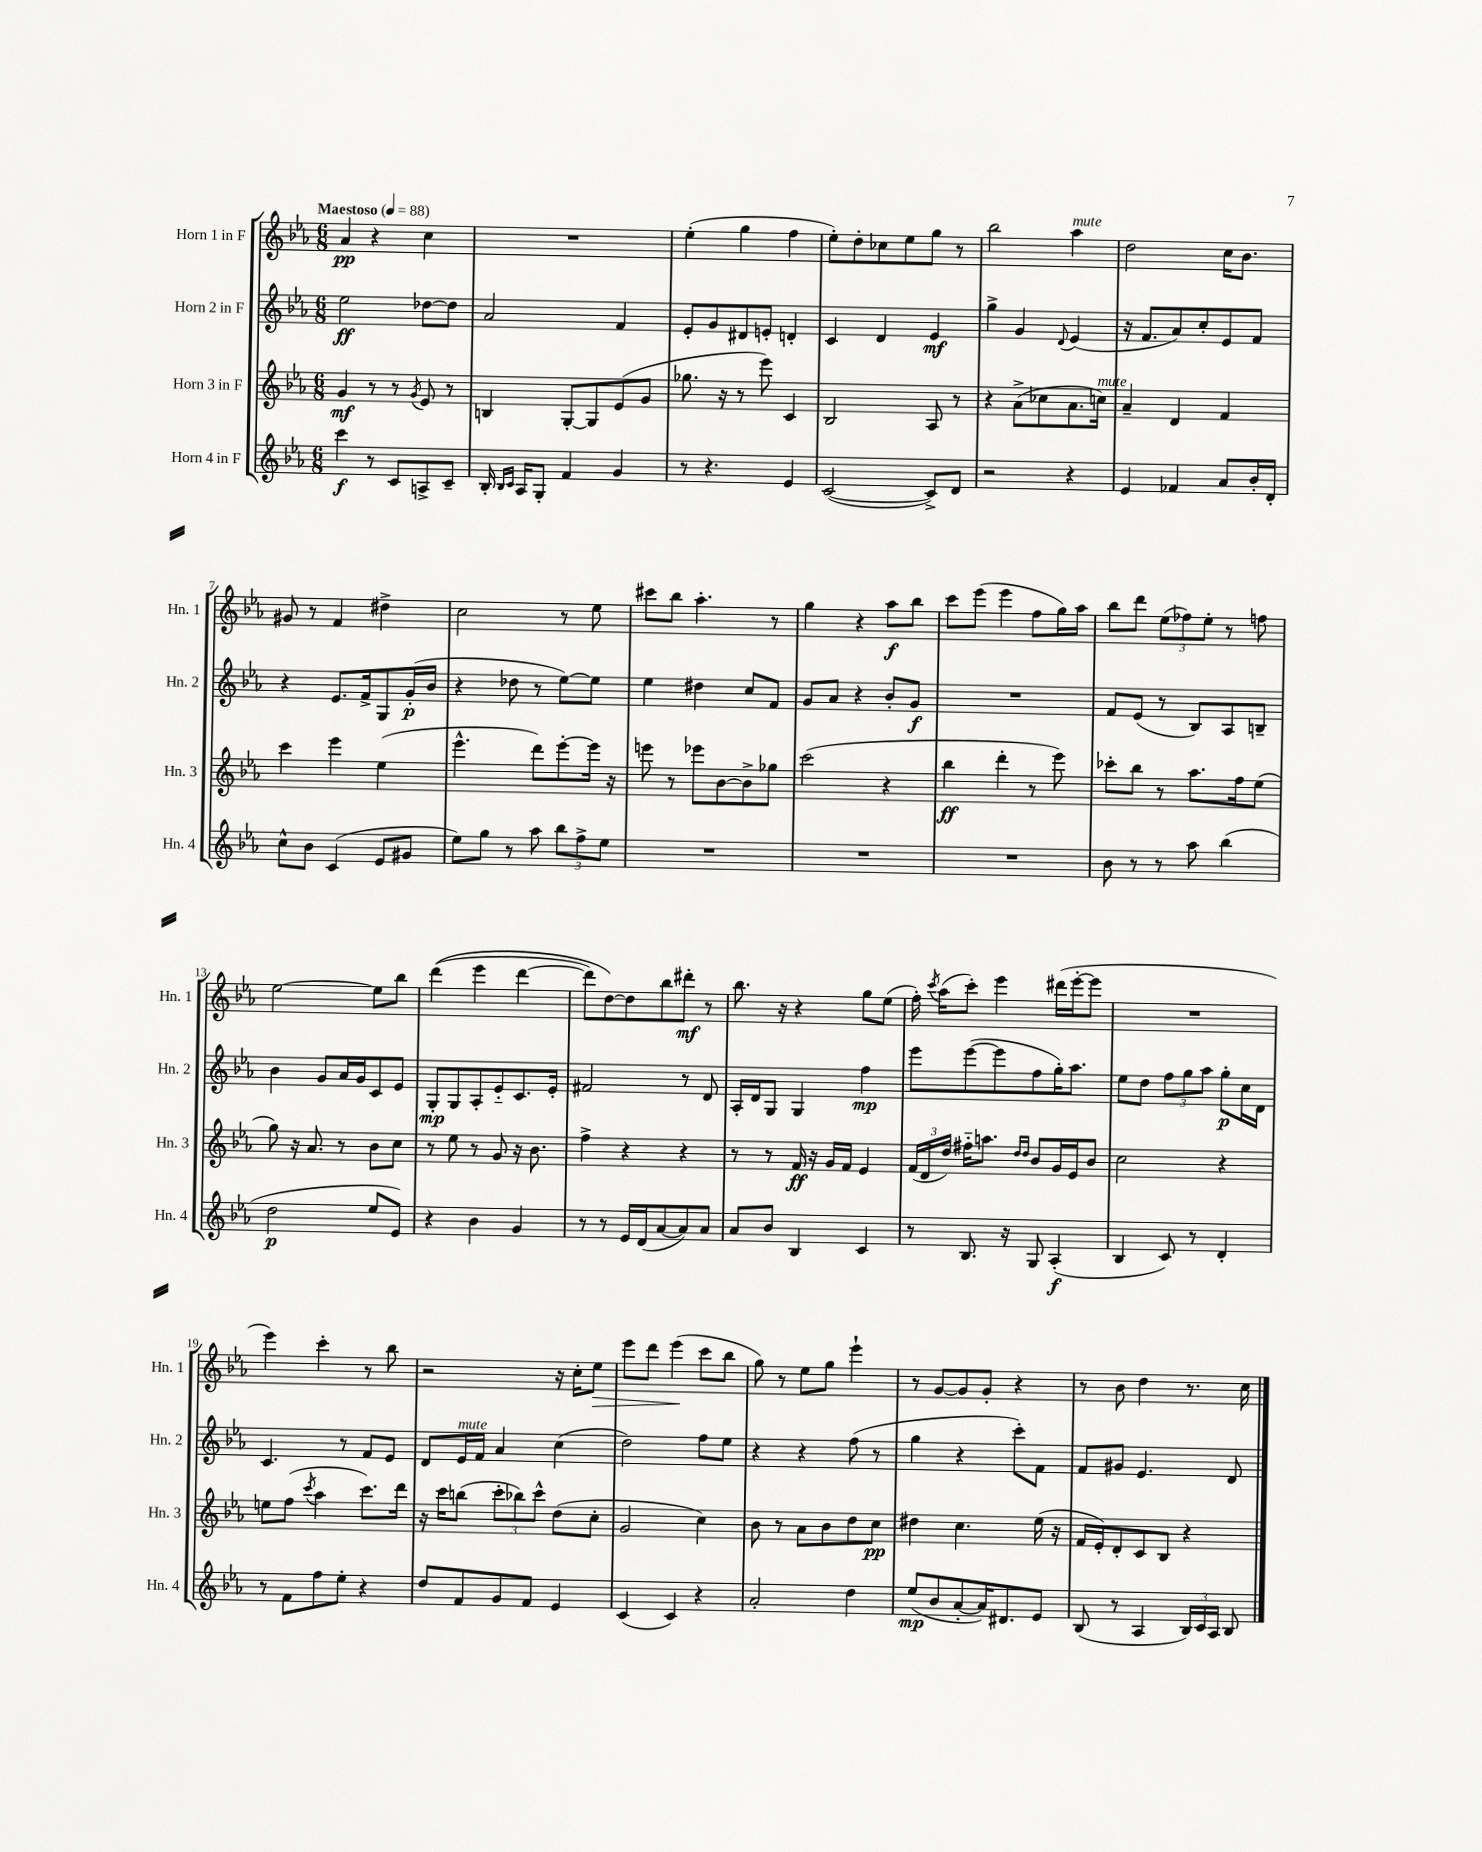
<<
\new StaffGroup <<
\new Staff = "s0" \with { instrumentName = "Horn 1 in F" shortInstrumentName = "Hn. 1" } {
    \clef treble \key ees \major \numericTimeSignature \time 6/8 \tempo "Maestoso" 4 = 88
    \autoBeamOff aes'4\pp r4 c''4 |
    R2. |
    ees''4-.( g''4 f''4 |
    ees''8[-.) d''8-. ces''8 ees''8 g''8] r8 |
    bes''2 aes''4^\markup { \italic "mute" } |
    d''2 c''16[ bes'8.] |
    gis'8 r8 f'4 dis''4-> |
    c''2 r8 ees''8 |
    cis'''8[ bes''8] aes''4.-. r8 |
    g''4 r4 aes''8[\f bes''8] |
    c'''8[ ees'''8]( ees'''4 f''8[ g''16) aes''16] |
    bes''8[ d'''8] \tuplet 3/2 { ees''8[( fes''8) ees''8]-. } r8 f''8 |
    ees''2~ ees''8[ bes''8] |
    d'''4(\( ees'''4 d'''4~ |
    d'''8[) d''8~\) d''8 bes''8 dis'''8]-.\mf r8 |
    bes''8. r16 r4 g''8[ ees''8]( |
    f''16-.) \acciaccatura { c'''8 } aes''16[( c'''8]-.) ees'''4 dis'''16[( ees'''16~-. ees'''8] |
    R2. |
    ees'''4) c'''4-. r8 bes''8 |
    r2 r16 c''16[-. ees''8]\> |
    ees'''8[ d'''8] ees'''4\!( c'''8[ bes''8] |
    g''8) r8 ees''8[ g''8] ees'''4-! |
    r8 g'8[~ g'8 g'8]-. r4 |
    r8 bes'8 d''4 r8. c''16 \bar "|." |
}
\new Staff = "s1" \with { instrumentName = "Horn 2 in F" shortInstrumentName = "Hn. 2" } {
    \clef treble \key ees \major \numericTimeSignature \time 6/8
    \autoBeamOff ees''2\ff des''8[~ des''8] |
    aes'2 f'4 |
    ees'8[-. g'8 dis'8 e'8]-. d'4-. |
    c'4 d'4 ees'4\mf |
    g''4-> g'4 \appoggiatura { d'8 } ees'4( |
    r16 f'8.[ aes'8) c''8-. ees'8 f'8] |
    r4 ees'8.[ f'16-> g8 g'16-.\p( bes'16] |
    r4 des''8 r8 ees''8[~) ees''8] |
    ees''4 dis''4 c''8[ f'8] |
    g'8[ aes'8] r4 bes'8[-. g'8]\f |
    R2. |
    f'8[ ees'8]( r8 bes8[) aes8 b8]-- |
    bes'4 g'8[ aes'16 g'16 c'8 ees'8] |
    g8[-.\mp g8 aes8-. ees'8-_ c'8. ees'16]-. |
    fis'2 r8 d'8 |
    aes16[-. d'16 g8] g4 f''4\mp |
    ees'''8[ ees'''8~( ees'''8 f''8 g''16-.) aes''8.] |
    ees''8[ d''8] \tuplet 3/2 { f''8[ g''8 aes''8] } g''8[-.\p c''16 d'16] |
    c'4. r8 f'8[ ees'8] |
    d'8[ ees'16^\markup { \italic "mute" } f'16] aes'4 c''4( |
    d''2) f''8[ ees''8] |
    r4 r4 f''8( r8 |
    g''4 r4 c'''8[-.) f'8] |
    f'8[ gis'8] ees'4. d'8 \bar "|." |
}
\new Staff = "s2" \with { instrumentName = "Horn 3 in F" shortInstrumentName = "Hn. 3" } {
    \clef treble \key ees \major \numericTimeSignature \time 6/8
    \autoBeamOff g'4\mf r8 r8 \acciaccatura { g'8 } ees'8 r8 |
    b4 g8[~-. g8 ees'8( g'8] |
    ges''8. r16 r8 ees'''8) c'4 |
    bes2 aes8 r8 |
    r4 aes'8[->( ces''8 aes'8. c''16]^\markup { \italic "mute" }) |
    aes'4-- d'4 f'4 |
    c'''4 ees'''4 ees''4( |
    ees'''4.-^ d'''8[) ees'''8~-. ees'''16] r16 |
    e'''8 r8 ees'''8[ bes'8~ bes'8-> ges''8] |
    c'''2( r4 |
    bes''4\ff d'''4-. r8 ees'''8) |
    ces'''8[-. bes''8] r8 aes''8.[ f''16 ees''8]( |
    g''8) r16 aes'8. r8 bes'8[ c''8] |
    r8 ees''8 r8 g'8 r16 bes'8. |
    f''4-> r4 r4 |
    r8 r8 f'16\ff r16 g'16[ f'16] ees'4 |
    \tuplet 3/2 { f'16[( d'16 d''16]) } fis''16[-_ a''8.] \grace { d''16[ d''16] } bes'8[ g'16 ees'16 bes'8] |
    c''2 r4 |
    e''8[ f''8]( \acciaccatura { c'''8 } aes''4 c'''8.[) d'''16] |
    r16 c'''16[ b''8]( \tuplet 3/2 { c'''8[-. bes''8) c'''8]-^ } d''8[( c''8]-. |
    g'2 c''4) |
    bes'8 r8 aes'8[ bes'8 d''8 c''8]\pp |
    dis''4 c''4. ees''16( r16 |
    f'16[ ees'16-.) d'8-. c'8 bes8] r4 \bar "|." |
}
\new Staff = "s3" \with { instrumentName = "Horn 4 in F" shortInstrumentName = "Hn. 4" } {
    \clef treble \key ees \major \numericTimeSignature \time 6/8
    \autoBeamOff c'''4\f r8 c'8[ a8-> c'8]-- |
    bes16-. \grace { bes16[ c'16] } aes16[ g8]-. f'4 g'4 |
    r8 r4. ees'4 |
    c'2~( c'8[->) d'8] |
    r2 r4 |
    ees'4 fes'4 aes'8[ bes'16-. d'16]-. |
    c''8[-^ bes'8] c'4( ees'8[ gis'8] |
    ees''8[) g''8] r8 aes''8 \tuplet 3/2 { bes''8[ f''8-> ees''8] } |
    R2. |
    R2. |
    R2. |
    bes'8 r8 r8 aes''8 bes''4( |
    d''2\p ees''8[ ees'8]) |
    r4 bes'4 g'4 |
    r8 r8 ees'16[ d'16( aes'8~ aes'8) aes'8] |
    aes'8[ bes'8] bes4 c'4 |
    r8 bes8. r16 g8 aes4-.\f( |
    bes4 c'8) r8 d'4-. |
    r8 f'8[ f''8 ees''8]-. r4 |
    d''8[ f'8 g'8 f'8] ees'4 |
    c'4( c'4) r4 |
    aes'2-. d''4 |
    ees''8[\mp( bes'8 aes'8~-. aes'16) dis'8. ees'8] |
    bes8( r8 aes4 \tuplet 3/2 { bes16[) c'16 aes16] } bes8 \bar "|." |
}
>>
>>
